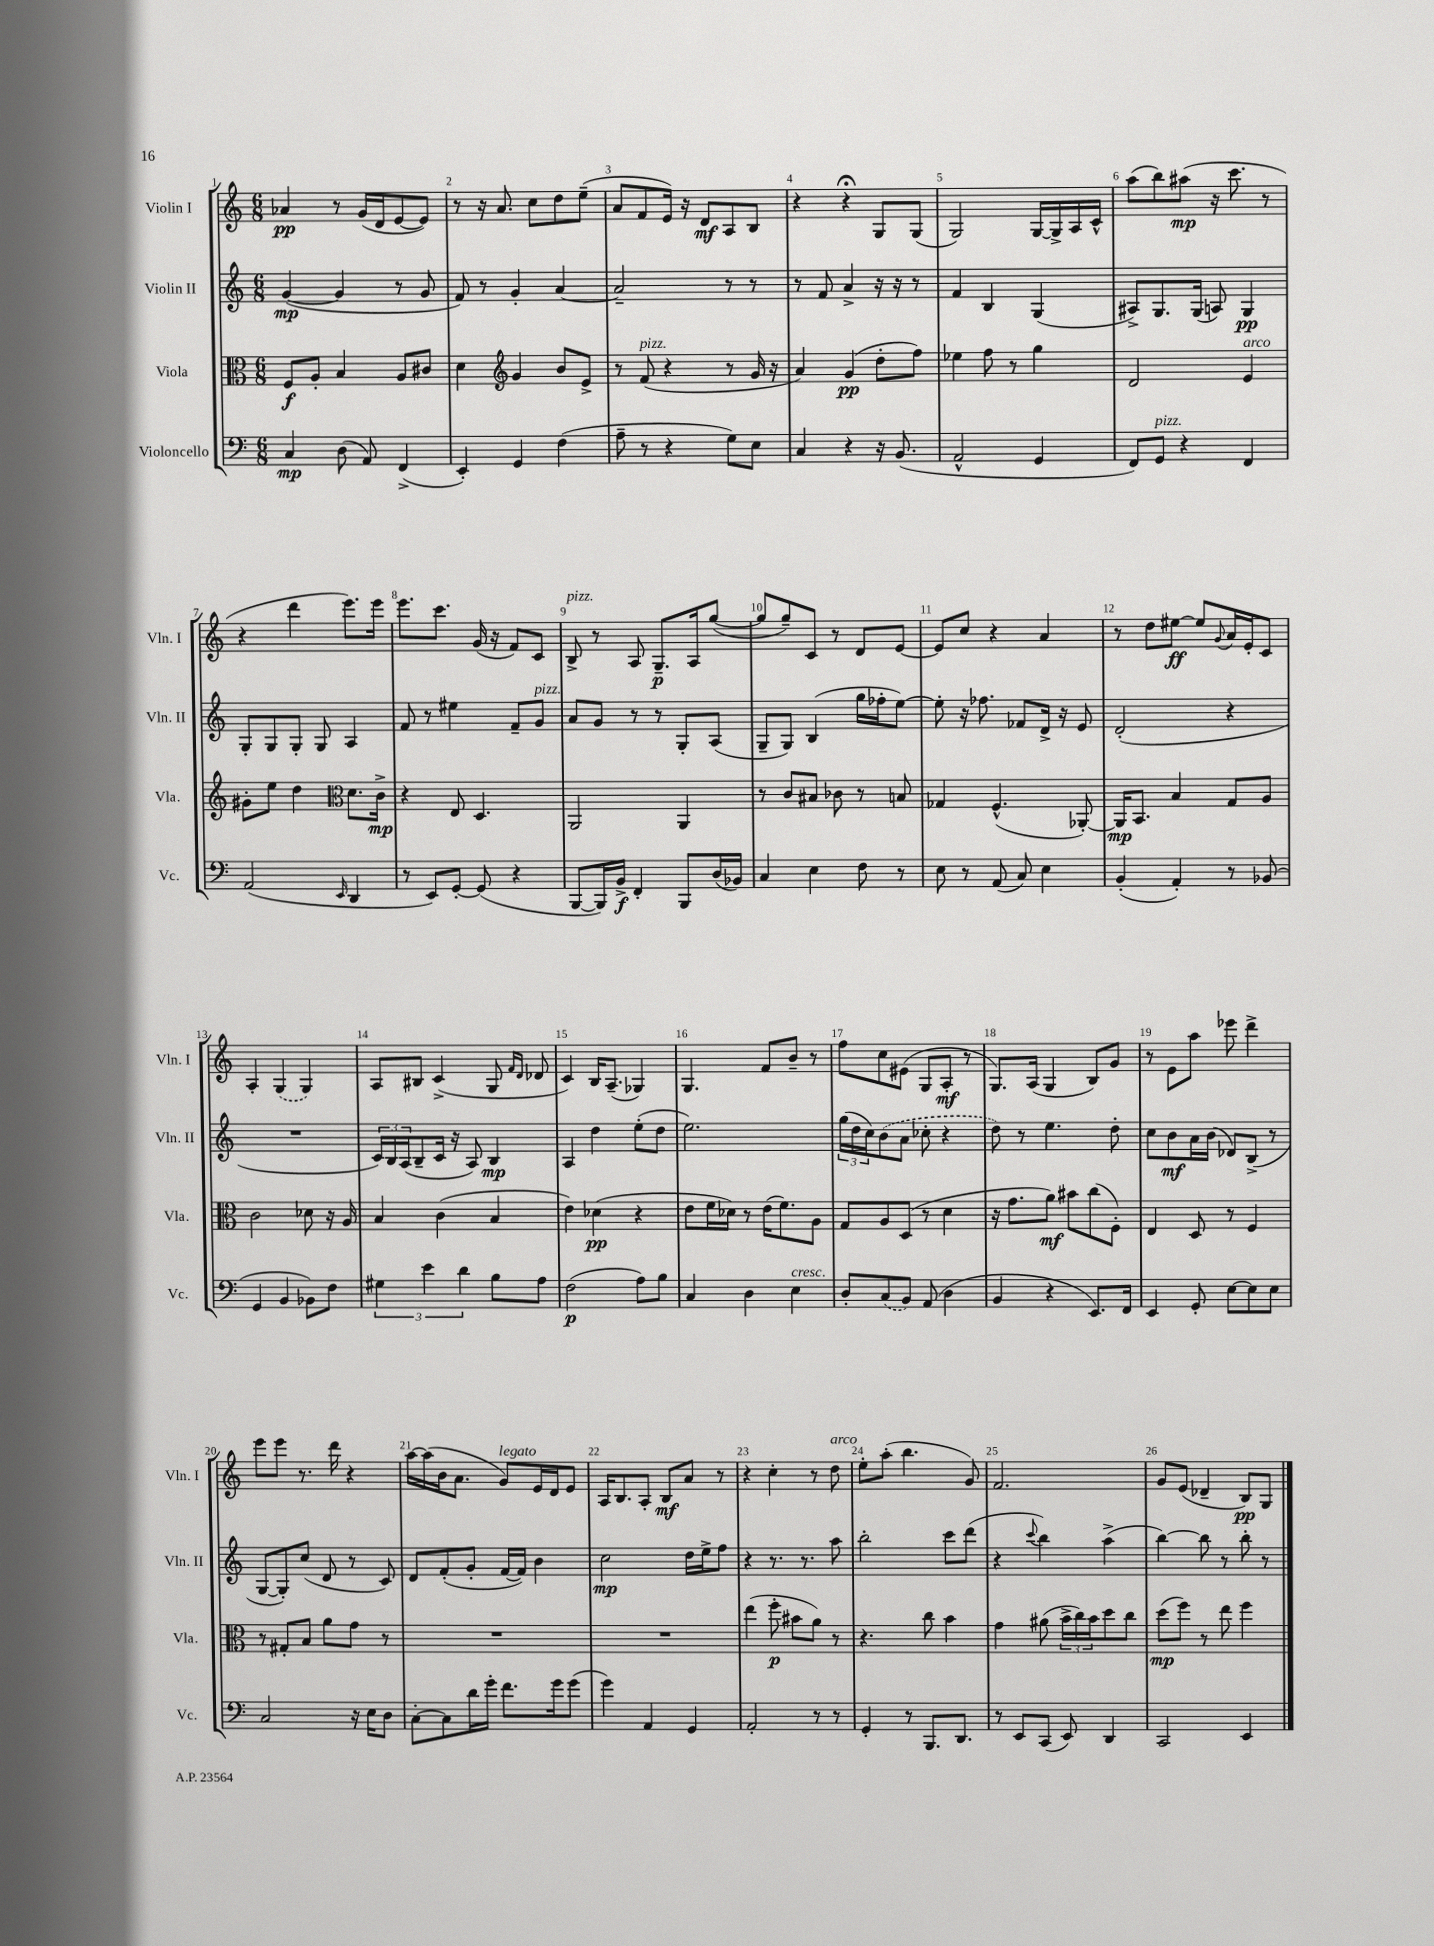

**kern	**kern	**kern	**kern
*staff4	*staff3	*staff2	*staff1
*clefF4	*clefC3	*clefG2	*clefG2
*k[]	*k[]	*k[]	*k[]
*M6/8	*M6/8	*M6/8	*M6/8
4C/	8F/L	([4g/	4a-/
.	8A'/J	.	.
(8D\	4B/	4g/]	8r
8AA/)	.	.	(16g/LL
.	.	.	16d/J
(4FF^/	8A/L	8r	[8e/
.	8c#/J	8g/	8e/]J)
=	=	=	=
4EE'/)	4d\	8f/)	8r
.	.	8r	16r
.	.	.	8.a/
*	*clefG2	*	*
4GG/	4g/	4g'/	.
.	.	.	8cc\L
(4F\	8b/L	[4a/	8dd\
.	8e^/J	.	(8ee~\J
=	=	=	=
8A~\	8r	2a~/]	8a/L
8r	(8f/	.	8f/
4r	4r	.	16e/Jk)
.	.	.	16r
.	.	.	8d/L
8G\L)	8r	8r	8A/
8E\J	16g/	8r	8B/J
.	16r	.	.
=	=	=	=
4C/	4a/)	8r	4r
.	.	8f/	.
4r	(4g/	4a^/	4r;
16r	8dd'\L	16r	8G/L
(8.BB/	.	16r	.
.	8ff\J)	8r	(8G/J
=	=	=	=
2AA^^/	4ee-\	4f/	2G/)
.	8ff\	4B/	.
.	8r	.	.
4GG/	4gg\	(4G/	[16G/LL
.	.	.	16G^/]
.	.	.	16A/
.	.	.	16c^^/JJ
=	=	=	=
8FF/L)	2d/	8A#^/L)	(8aa\L
8GG/J	.	8.G/	8bb\)
4r	.	.	(8aa#\J
.	.	(16G/Jk	.
.	.	8A/)	16r
.	.	.	8.ccc\
4FF/	4e/	4G/	.
.	.	.	8r
=	=	=	=
(2AA/	8g#'\L	8G'/L	4r
.	8ee\J	8G/	.
.	4dd\	8G'/J	4ddd\
.	.	8G/	.
*	*clefC3	*	*
16qqEE/	.	.	.
4DD/	8.d\L	4A/	8.eee\L)
.	16c^\Jk	.	16eee\Jk
=	=	=	=
8r	4r	8f/	8.eee\L
8EE/L)	.	8r	.
.	.	.	8.ccc\J
[8GG'/J	8E/	4ee#\	.
(8GG/]	4.D/	.	(16g/
.	.	.	16r
4r	.	8f~/L	8f/L)
.	.	8g/J	8c/J
=	=	=	=
[8BBB/L	2AA/	8a/L	8B^/
16BBB/]L)	.	8g/J	8r
16BB^/JJ	.	.	.
4FF'/	.	8r	8A/
.	.	8r	8.G~/L
8BBB/L	4AA/	8G'/L	.
.	.	.	16A/k
(16D/L	.	(8A/J	([8gg/J
16BB-/JJ)	.	.	.
=	=	=	=
4C/	8r	8G~/L	8gg/]L
.	8c/L	8G/J)	8gg~/)
4E\	8B#/J	(4B/	8c/J
.	8c-\	.	8r
8F\	8r	16gg\LL	8d/L
.	.	16ff-'\J	.
8r	8B/	[8ee\J)	[8e/J
=	=	=	=
8E\	4G-/	8ee'\]	8e/]L
8r	.	16r	8cc/J
.	.	8.ff-\	.
(8AA/	(4.F^^/	.	4r
8C/)	.	8f-/L	.
4E\	.	16d^/Jk	4a/
.	.	16r	.
.	[8AA-'/)	8e/	.
=	=	=	=
(4BB'/	16AA-/]LK	(2d'/	8r
.	8.BB/J	.	.
.	.	.	8dd\L
4AA'/)	4B/	.	[8ee#\J
.	.	.	8ee#/]L
.	.	.	8qqg/
8r	8G/L	4r	16a/L
.	.	.	16e'/J
(8BB-/	8A/J	.	8c/J
=	=	=	=
4GG/	2c\	2.r	4A'/
4BB/	.	.	(4G/
8BB-\L)	8d-\	.	4G/)
8F\J	16r	.	.
.	16A/	.	.
=	=	=	=
6G#\	4B/	24c/LL)	8A/L
.	.	24B/	.
.	.	(24A/J	.
.	.	8B~/	8B#/J
6e\	.	.	.
.	(4c\	16c/Jk	(4c^/
.	.	16r	.
6d\	.	.	.
.	.	8A/)	.
8B\L	4B/	4B/	8G/
.	.	.	16qqf/LL
.	.	.	16qqd/JJ
8A\J	.	.	8d-/
=	=	=	=
(2F\	4e\)	4A/	4c/)
.	(4d-\	4dd\	16B/LK
.	.	.	(8.A~/J
8A\L)	4r	(8ee'\L	4G-/)
8B\J	.	8dd\J	.
=	=	=	=
4C/	8e\L	2.ee\)	4.G/
.	16f\L	.	.
.	16d-\JJ)	.	.
4D\	8r	.	.
.	(16e\LK	.	8f/L
.	8.f\)	.	.
4E\	.	.	8b~/J
.	8A\J	.	8r
=	=	=	=
8D'/L	8G/L	(24gg\LL	8ff\L
.	.	24dd\	.
.	.	24cc\J)	.
(8C/	8A/	(8b\	8cc\
8BB/J)	(8D/J	8a\J	(8e#\J
(8AA/	8r	8cc-'\	8G/L
4D\	4d\	4r	8A'/J
.	.	.	8r
=	=	=	=
4BB/	16r	8dd\)	8.G/L)
.	8.g\L	.	.
.	.	8r	.
.	.	.	(16A/Jk
4r	8a\J)	4.ee\	4G/
.	8b#\L	.	.
8.EE/L)	(8cc\	.	8B/L)
.	8F'\J)	8dd'\	8g/J
16FF/Jk	.	.	.
=	=	=	=
4EE/	4E/	8cc\L	8r
.	.	8b\	8e\L
8GG'/	8D/	16a\L	8aa\J
.	.	(16b\JJ	.
[8E\L	8r	8d-/L)	8eee-\
8E\]	4F/	(8B^/J	4ddd^\
8E\J	.	8r	.
=	=	=	=
2C/	8r	[8G/L	8eee\L
.	8G#'/L	8G'/])	8eee\J
.	8B/J	(8cc/J	8.r
.	8a\L	8d/	.
.	.	.	16ddd\
16r	8g\J	8r	4r
16E\LK	.	.	.
8D\J	8r	8c/)	.
=	=	=	=
[8C'\L	2.r	8d/L	[16aa\LL
.	.	.	(16aa\]
8C\]	.	(8f'/	16b\J
.	.	.	8.a\J
16d\L	.	8g'/J	.
16g'\JJ	.	.	.
8.f\L	.	[16f/LL	8g/L)
.	.	16f/]JJ)	.
.	.	4b\	16e/L
16g\k	.	.	16d/J
(8g\J	.	.	8e/J
=	=	=	=
4g\)	2.r	2cc\	16A/LK
.	.	.	8.B/
4AA/	.	.	8A'/J
.	.	.	8B/L
4GG/	.	16dd\LL	8a/J
.	.	16ee^\J	.
.	.	8ff\J	8r
=	=	=	=
2AA'/	(4ee\	4r	4r
.	8ff'\	8.r	4cc'\
.	8b#\L	.	.
.	.	8.r	.
8r	8a\J)	.	8r
8r	8r	8aa\	8dd\
=	=	=	=
4GG'/	4.r	2bb'\	8ee'\L
.	.	.	(8aa'\J
8r	.	.	4.bb\
8.BBB/L	8cc\	.	.
.	4b\	8ccc\L	.
8.DD/J	.	.	.
.	.	(8ddd\J	8g/)
=	=	=	=
8r	4g\	4r	2.f/
8EE/L	.	.	.
.	.	8qqccc/	.
(8CC/J	(8a#\	4bb\)	.
8EE/)	24b^\LL	.	.
.	24cc\)	.	.
.	24b\J	.	.
4DD/	8dd\	(4aa^\	.
.	8cc\J	.	.
=	=	=	=
2CC/	(8dd\L	[4bb\)	8g/L
.	8ff\J)	.	(8e/J
.	8r	8bb\]	4d-~/
.	8ee\	8r	.
4EE/	4ff\	8bb'\	8B/L)
.	.	8r	8G/J
==	==	==	==
*-	*-	*-	*-
